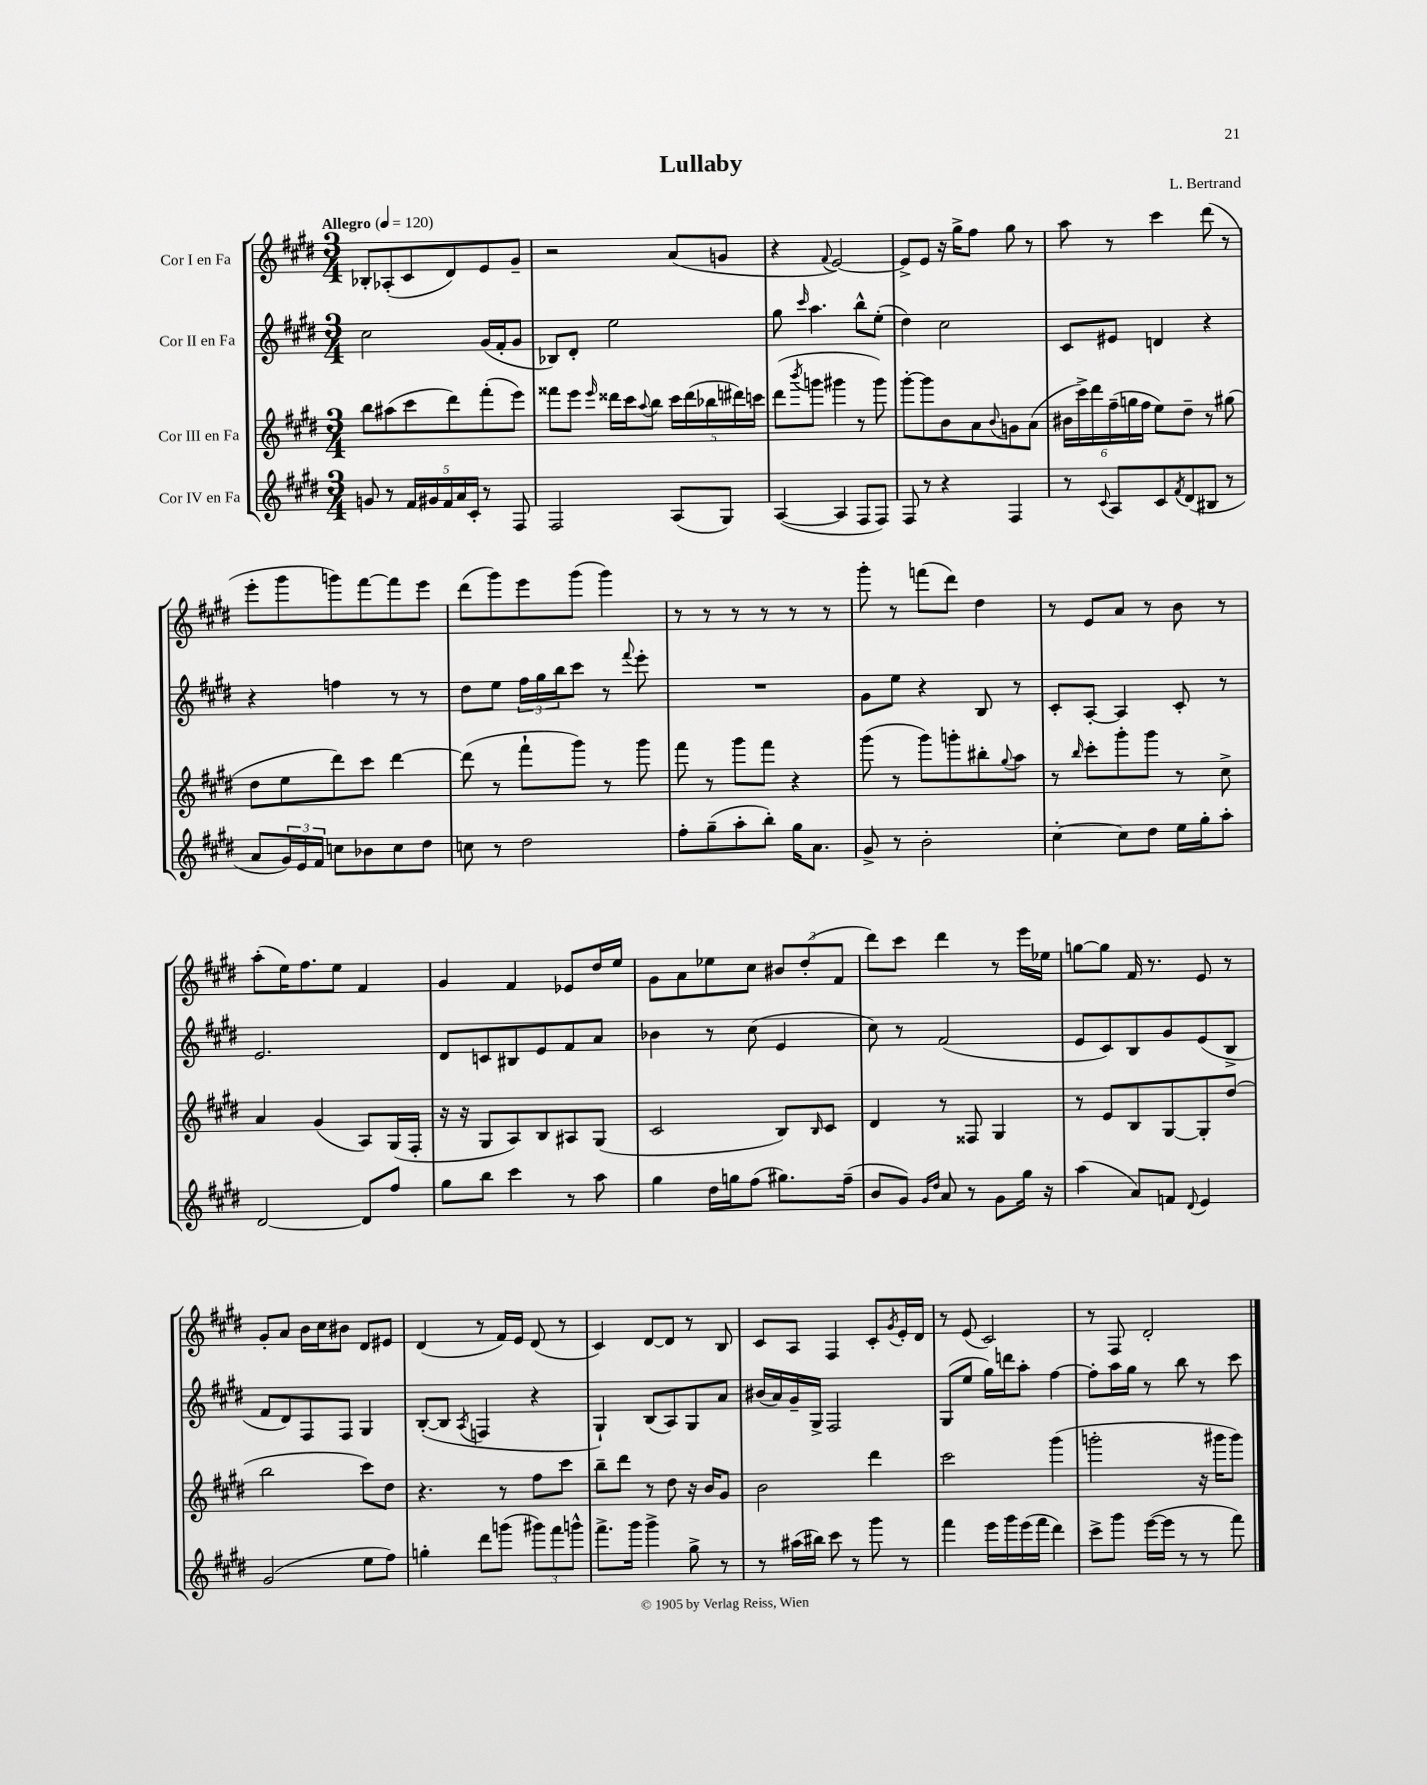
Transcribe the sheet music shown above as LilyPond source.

\header { title = "Lullaby" composer = "L. Bertrand" }
<<
\new StaffGroup <<
\new Staff = "s0" \with { instrumentName = "Cor I en Fa" } {
    \clef treble \key e \major \numericTimeSignature \time 3/4 \tempo "Allegro" 4 = 120
    bes8-. aes8-.( cis'8 dis'8) e'8 gis'8-- |
    r2 a'8( g'8 |
    r4 \appoggiatura { fis'8 } e'2~) |
    e'8-> e'8 r16 gis''16-> fis''8 gis''8 r8 |
    a''8 r8 cis'''4 dis'''8( r8 |
    e'''8-. gis'''8 g'''8) fis'''8~ fis'''8 e'''8 |
    dis'''8( gis'''8) e'''8 gis'''8( gis'''4) |
    r8 r8 r8 r8 r8 r8 |
    gis'''8-. r8 f'''8( dis'''8) dis''4 |
    r8 e'8 a'8 r8 b'8 r8 |
    a''8-.( e''16) fis''8. e''8 fis'4 |
    gis'4 fis'4 ees'8 dis''16 e''16 |
    gis'8 a'8 ees''8 cis''8 \tuplet 3/2 { bis'8 dis''8-.( fis'8 } |
    dis'''8) cis'''8 dis'''4 r8 e'''16 ees''16 |
    g''8~ g''8 fis'16 r8. e'8 r8 |
    gis'8-. a'8 b'16 cis''16 bis'8 dis'8 eis'8 |
    dis'4( r8 fis'16) e'16 dis'8( r8 |
    cis'4) dis'8~ dis'8 r8 b8 |
    cis'8 a8 fis4 cis'8-. \acciaccatura { gis'8 } e'16-. dis'16 |
    r8 e'8( cis'2) |
    r8 fis8 dis'2-. \bar "|." |
}
\new Staff = "s1" \with { instrumentName = "Cor II en Fa" } {
    \clef treble \key e \major \numericTimeSignature \time 3/4
    cis''2 gis'16( fis'16-. gis'8 |
    bes8) dis'8-. e''2 |
    gis''8 \grace { cis'''16 } a''4. b''8-^ e''8-.( |
    dis''4) cis''2 |
    cis'8 eis'8 d'4 r4 |
    r4 f''4 r8 r8 |
    dis''8 e''8 \tuplet 3/2 { fis''16 gis''16 b''16 } cis'''8 r8 \appoggiatura { fis'''8 } e'''8-. |
    R2. |
    gis'8 e''8 r4 b8 r8 |
    cis'8-. a8~-. a4 cis'8-. r8 |
    e'2. |
    dis'8 c'8 bis8 e'8 fis'8 a'8 |
    bes'4 r8 cis''8( e'4 |
    cis''8) r8 fis'2( |
    e'8 cis'8) b8 gis'8 e'8( b8-> |
    fis'8 dis'8) fis8 fis8 gis4 |
    b8~-.( b8 \acciaccatura { a8 } f4 r4 |
    gis4-!) b8( a8) gis8 a'8 |
    bis'16( a'16) gis'16-- gis16-> fis2 |
    gis8( e''8 gis''16) d'''16 a''8-. fis''4~ |
    fis''8-. a''16 gis''16 r8 b''8 r8 cis'''8 \bar "|." |
}
\new Staff = "s2" \with { instrumentName = "Cor III en Fa" } {
    \clef treble \key e \major \numericTimeSignature \time 3/4
    b''8 ais''8( cis'''8 dis'''8) fis'''8-.( e'''8) |
    fisis'''8 e'''8 \grace { e'''16 } disis'''16 cis'''16 \appoggiatura { a''8 } b''8 \tuplet 5/4 { cis'''16 disis'''16( bes''16 dis'''16) c'''16 } |
    dis'''8( \acciaccatura { b'''8 } g'''8 gis'''4 r8 gis'''8) |
    gis'''8~-. gis'''8 b'8 a'8 \appoggiatura { b'8 } g'8 a'8( |
    \tuplet 6/4 { bis'16 cis'''16->) dis'''16 fis''16--( g''16 fis''16 } e''8) dis''8-- r8 gis''8( |
    dis''8 e''8 dis'''8) cis'''8 dis'''4~ |
    dis'''8( r8 fis'''8-! gis'''8) r8 gis'''8 |
    fis'''8 r8 gis'''8 fis'''8 r4 |
    gis'''8( r8 gis'''8) g'''8-. bis''8-. \appoggiatura { gis''8 } a''8 |
    r8 \grace { b''16 } cis'''8-. gis'''8-. gis'''8 r8 cis''8-> |
    a'4 gis'4( a8) gis16( fis16-. |
    r16 r16 gis8 a8) b8 ais8 gis8( |
    cis'2 b8) \grace { b16 } cis'8 |
    dis'4 r8 fisis8 gis4 |
    r8 e'8 b8 gis8~ gis8-. dis''8( |
    b''2 cis'''8) dis''8 |
    r4. r8 fis''8 cis'''8 |
    b''8-- dis'''8 r8 dis''8 r16 b'16 gis'8 |
    b'2 dis'''4 |
    cis'''2 gis'''4( |
    g'''2-. r16 gis'''16 gis'''8) \bar "|." |
}
\new Staff = "s3" \with { instrumentName = "Cor IV en Fa" } {
    \clef treble \key e \major \numericTimeSignature \time 3/4
    g'8 r8 \tuplet 5/4 { fis'16 gis'16 fis'16 a'16 cis'16-. } r8 fis8 |
    fis2 a8( gis8) |
    a4~( a4 fis8 fis8) |
    fis8 r8 r4 fis4 |
    r8 \appoggiatura { cis'8 } a8 cis'8 \acciaccatura { fis'8 } dis'8( bis8 r8 |
    a'8 \tuplet 3/2 { gis'16) e'16 fis'16 } c''8 bes'8 c''8 dis''8 |
    c''8 r8 dis''2 |
    fis''8-. gis''8--( a''8-. b''8-.) gis''16 a'8. |
    gis'8-> r8 b'2-. |
    cis''4~-. cis''8 dis''8 e''16 gis''16-. a''8-. |
    dis'2~ dis'8 fis''8 |
    gis''8 b''8 cis'''4 r8 a''8 |
    gis''4 dis''16 g''16 fis''8( gis''8.) fis''16--( |
    b'8 gis'8) \grace { gis'16 dis''16 } a'8 r8 gis'8 gis''16 r16 |
    a''4( a'8) f'8 \appoggiatura { dis'8 } e'4 |
    gis'2( e''8 fis''8) |
    g''4-. dis'''8 g'''8( \tuplet 3/2 { gis'''8) fis'''8 g'''8-^ } |
    fis'''8.-> gis'''16 gis'''4-> gis''8-> r8 |
    r8 ais''16( bis''16) cis'''8 r8 gis'''8 r8 |
    fis'''4 e'''16 gis'''16 e'''16( fis'''16 dis'''4) |
    cis'''8-> gis'''8 e'''16~( e'''16 r8 r8 fis'''8) \bar "|." |
}
>>
>>
\layout { \context { \Score \remove "Bar_number_engraver" } }
